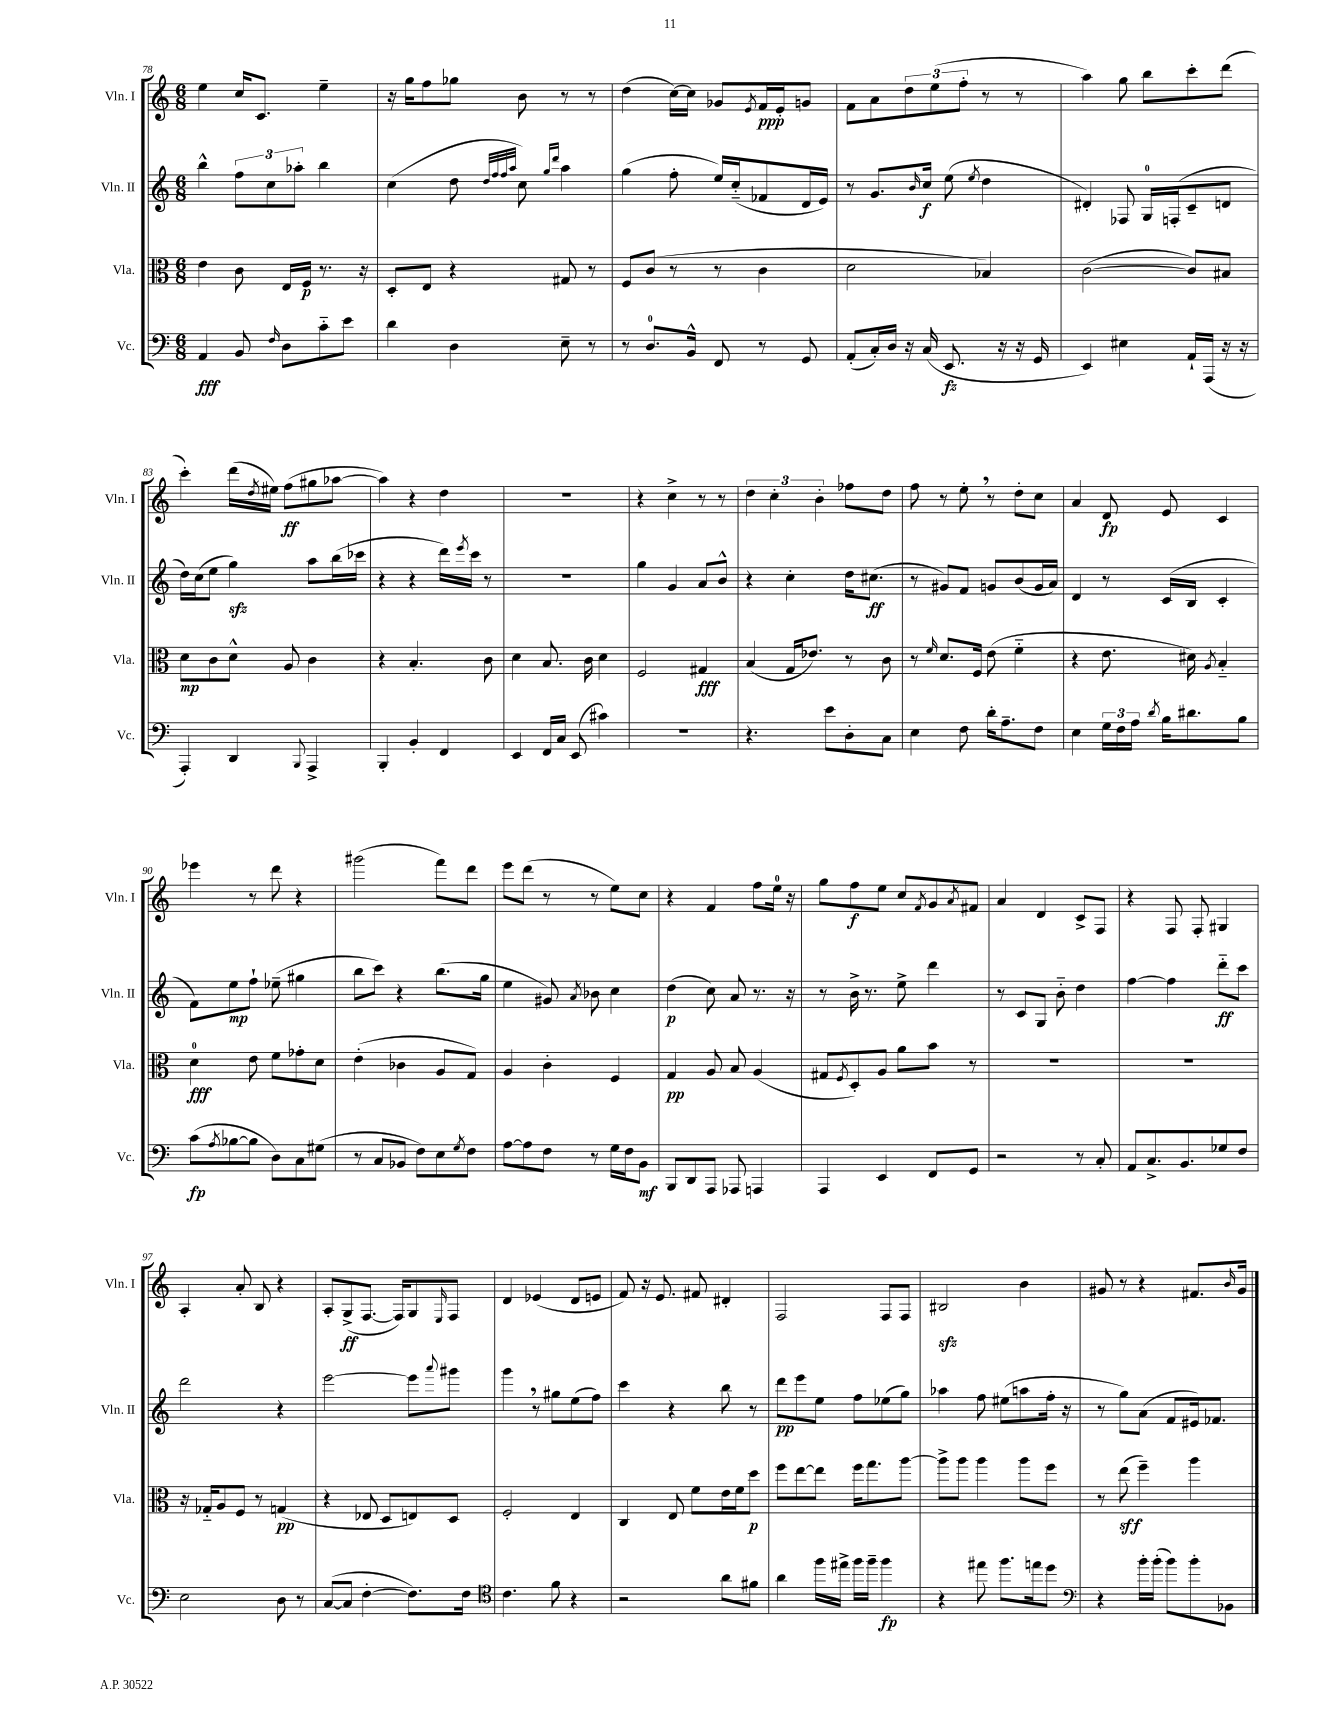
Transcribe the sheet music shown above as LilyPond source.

<<
\new StaffGroup <<
\new Staff = "s0" \with { instrumentName = "Vln. I" shortInstrumentName = "Vln. I" } {
    \clef treble \key c \major \numericTimeSignature \time 6/8
    e''4 c''16 c'8. e''4-- |
    r16 g''16 f''8 ges''8 b'8 r8 r8 |
    d''4( c''16~) c''16 ges'8 \acciaccatura { e'8 } f'16\ppp e'16-. g'8 |
    f'8 a'8 \tuplet 3/2 { d''8 e''8( f''8-. } r8 r8 |
    a''4) g''8 b''8 c'''8-. d'''8( |
    c'''4-.) d'''16( \acciaccatura { d''8 } eis''16) f''8\ff( gis''8 aes''8~ |
    aes''4) r4 d''4 |
    R2. |
    r4 c''4-> r8 r8 |
    \tuplet 3/2 { d''4 c''4-. b'4-. } fes''8 d''8 |
    f''8 r8 e''8-. \breathe r8 d''8-. c''8 |
    a'4 d'8\fp e'8 c'4 |
    ees'''4 r8 d'''8 r4 |
    gis'''2( f'''8) d'''8 |
    e'''8 d'''8( r8 r8 e''8) c''8 |
    r4 f'4 f''8 e''16-0 r16 |
    g''8 f''8\f e''8 c''8 \acciaccatura { f'8 } g'8 \acciaccatura { a'8 } fis'8 |
    a'4 d'4 c'8-> f8 |
    r4 f8 f8-. gis4 |
    a4-. a'8-. b8 r4 |
    a8-. g8->\ff( f8.~ f16) g8 \grace { e16 } f8 |
    d'4 ees'4( d'8 e'8 |
    f'8) r16 e'8. fis'8 dis'4-. |
    f2 f8 f8 |
    bis2\sfz b'4 |
    gis'8 r8 r4 fis'8. \grace { b'16 } gis'16 \bar "|." |
}
\new Staff = "s1" \with { instrumentName = "Vln. II" shortInstrumentName = "Vln. II" } {
    \clef treble \key c \major \numericTimeSignature \time 6/8
    b''4-^ \tuplet 3/2 { f''8 c''8 aes''8-. } b''4 |
    c''4( d''8 \grace { d''32 f''32 f''32 a''32 } c''8) \grace { g''16 d'''16 } a''4 |
    g''4( f''8-. e''16) c''16-_( fes'8 d'16 e'16) |
    r8 g'8. \grace { b'16 } c''16\f e''8( \acciaccatura { e''8 } d''4 |
    dis'4-.) fes8 g16-0 f16-.( c'8-- d'8 |
    d''16) c''16( e''8 g''4\sfz) a''8 b''16( ces'''16 |
    r4 r4 d'''16) \acciaccatura { e'''8 } c'''16 r8 |
    R2. |
    g''4 g'4 a'8 b'8-^ |
    r4 c''4-. d''16 cis''8.\ff( |
    r8 gis'8) f'8 g'8 b'8( g'16 a'16) |
    d'4 r8 c'16( b16 c'4-. |
    f'8) e''8\mp f''8-! ees''8--( gis''4 |
    b''8 c'''8) r4 b''8.( g''16 |
    e''4 gis'8) \acciaccatura { a'8 } bes'8 c''4 |
    d''4\p( c''8) a'8 r8. r16 |
    r8 b'16-> r8. e''8-> d'''4 |
    r8 c'8 g8 b'8-_ d''4 |
    f''4~ f''4 d'''8-_\ff c'''8 |
    d'''2 r4 |
    e'''2~ e'''8 \appoggiatura { a'''8 } gis'''8 |
    g'''4 \breathe r8 gis''8 e''8( f''8) |
    c'''4 r4 b''8 r8 |
    d'''8\pp e'''8 e''8 f''8 ees''8( g''8) |
    aes''4 f''8 eis''8( a''8 f''16-. r16 |
    r8 g''8) a'8( f'8 eis'16) fes'8. \bar "|." |
}
\new Staff = "s2" \with { instrumentName = "Vla." shortInstrumentName = "Vla." } {
    \clef alto \key c \major \numericTimeSignature \time 6/8
    e'4 c'8 e16 f16\p r8. r16 |
    d8-. e8 r4 gis8 r8 |
    f8 c'8( r8 r8 c'4 |
    d'2 bes4) |
    c'2~( c'8) bis8 |
    d'8\mp c'8 d'8-^ a8 c'4 |
    r4 b4.-. c'8 |
    d'4 b8. c'16 d'4 |
    f2 gis4\fff |
    b4( g16 ees'8.) r8 c'8 |
    r8 \grace { f'16 } d'8. f16 e'8( f'4-_ |
    r4 e'8. dis'16) \acciaccatura { a8 } b4-_ |
    d'4-0\fff e'8 f'8 ges'8-. d'8 |
    e'4-.( ces'4 a8 g8) |
    a4 c'4-. f4 |
    g4\pp a8 b8 a4( |
    gis8 \acciaccatura { f8 } d8-.) a8 a'8 b'8 r8 |
    R2. |
    R2. |
    r16 ges16-_ a8 f8 r8 g4\pp( |
    r4 ees8 d8 e8) d8 |
    f2-. e4 |
    c4 e8 f'8 e'16 f'16 d''8\p |
    f''8 e''8~ e''8 f''16 g''8. a''8~ |
    a''8-> a''8 a''4 a''8 f''8 |
    r8 e''8\sff( f''4--) a''4 \bar "|." |
}
\new Staff = "s3" \with { instrumentName = "Vc." shortInstrumentName = "Vc." } {
    \clef bass \key c \major \numericTimeSignature \time 6/8
    a,4\fff b,8 \grace { f16 } d8 c'8-_ e'8 |
    d'4 d4 e8-- r8 |
    r8 d8.-0 b,16-^ f,8 r8 g,8 |
    a,8-.( c16-.) d16 r16 c16( e,8.\fz r16 r16 g,16 |
    e,4) eis4 a,16-! a,,16( r16 r16 |
    a,,4-.) d,4 \appoggiatura { b,,8 } a,,4-> |
    b,,4-. b,4-. f,4 |
    e,4 f,16 c16 e,8( cis'4) |
    R2. |
    r4. e'8 d8-. c8 |
    e4 f8 d'16-. a8.-- f8 |
    e4 \tuplet 3/2 { g16 f16 a16 } \acciaccatura { d'8 } b16 dis'8. b8 |
    c'8\fp( \acciaccatura { a8 } bes8~ bes8 d8) c8 gis8( |
    r8 c8 bes,8 f8) e8 \acciaccatura { g8 } f8 |
    a8~ a8 f8 r8 g16 f16 b,8\mf |
    b,,8 d,8 a,,8 aes,,8 a,,4 |
    a,,4 e,4 f,8 g,8 |
    r2 r8 c8-. |
    a,8 c8.-> b,8. ges8 f8 |
    e2 d8 r8 |
    c8~( c8 f4~-. f8.) f16 |
    \clef tenor c'4. f'8 r4 |
    r2 a'8 fis'8 |
    a'4 f''16 eis''16-> f''16 f''16-- f''4\fp |
    r4 eis''8 f''8. e''16 d''8 |
    \clef bass r4 b'16-. b'16-.( b'8) b'8-. bes,8 \bar "|." |
}
>>
>>
\layout { \context { \Score currentBarNumber = #78 } }
